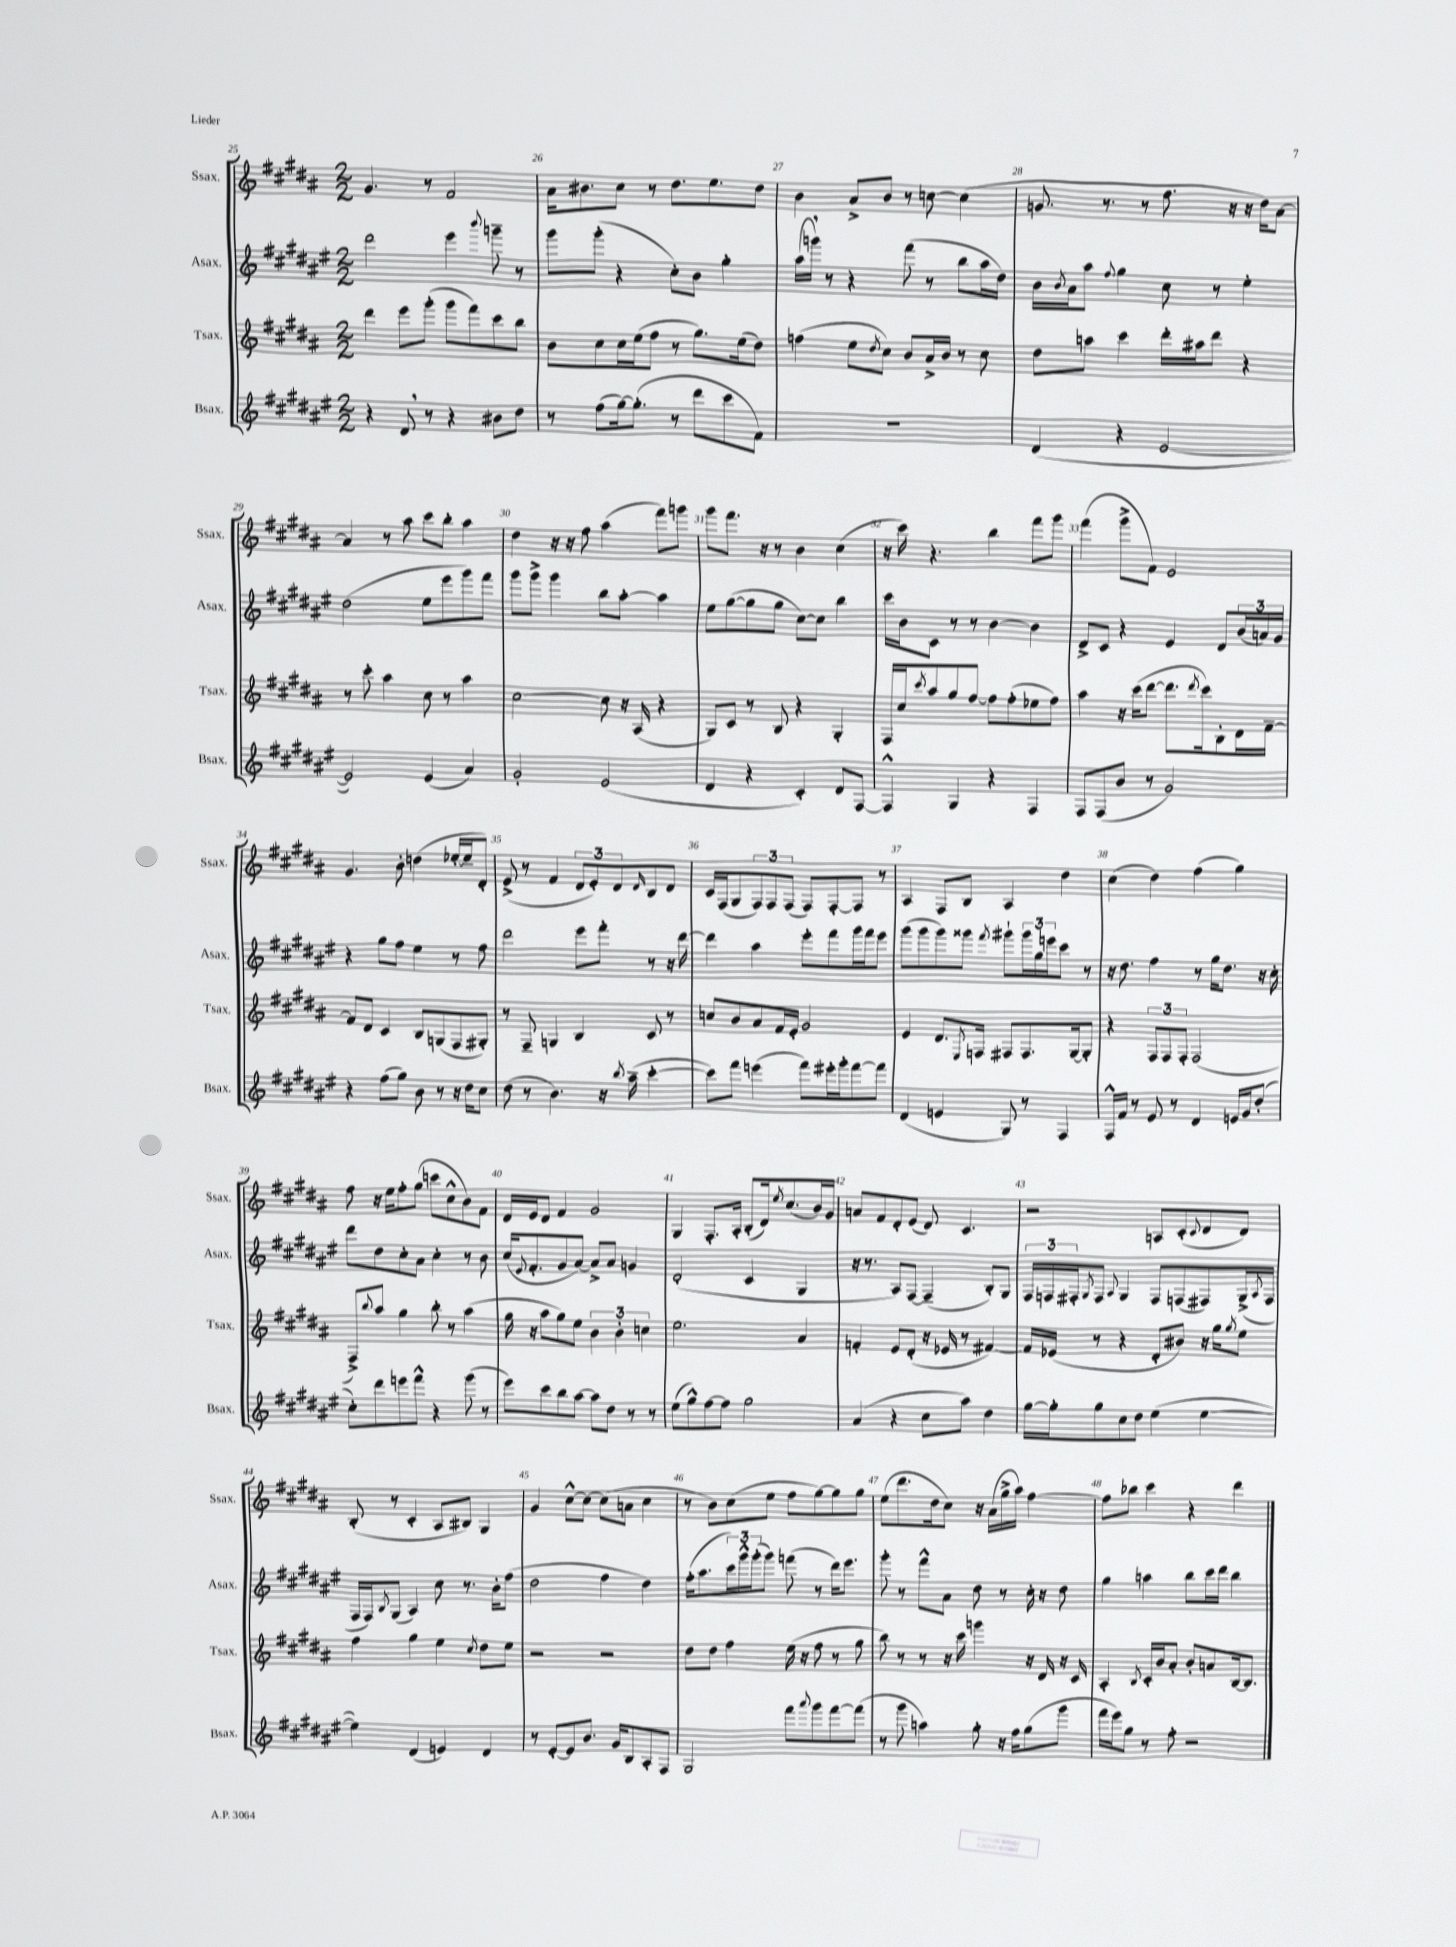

**kern	**kern	**kern	**kern
*staff4	*staff3	*staff2	*staff1
*clefG2	*clefG2	*clefG2	*clefG2
*k[f#c#g#d#a#e#]	*k[f#c#g#d#a#]	*k[f#c#g#d#a#e#]	*k[f#c#g#d#a#]
*M2/2	*M2/2	*M2/2	*M2/2
4r	4ddd#	2ddd#	4.g#
8d#	8eee	.	.
8r	(8ggg#'	.	8r
4r	8ggg#	4eee#	2f#
.	8fff#)	.	.
.	.	8qqbbb	.
8b#	8ccc#	8ggg~	.
8dd#	8bb	8r	.
=	=	=	=
8r	8b	8ggg#	16a#
.	.	.	8.b#
(8ff#	8cc#	(8ggg#'	.
[16gg#)	16cc#	4r	8cc#
(8.gg#']	(16ee	.	.
.	8ff#	.	8r
8r	8r	8cc#')	8.dd#
8ddd#	8.gg#)	8b	.
.	.	.	8.ee
8ccc#	.	4gg#'	.
.	(16ee	.	.
8f#)	8dd#)	.	8dd#
=	=	=	=
1r	(4ff	(16aa#	4b
.	.	16ggg)	.
.	.	8r	.
.	8ee	4r	8a#^
.	8qdd#	.	.
.	8cc#)	.	8b
.	8b	(8fff#	8r
.	16a#^	8r	[8cc
.	16b	.	.
.	8r	8bb	(4cc]
.	8cc#	16aa#	.
.	.	16dd#)	.
=	=	=	=
(4d#	8dd#	16b	8.g
.	.	8qb	.
.	.	16a#	.
.	8aa	8aa#	.
.	.	.	8.r
.	.	8qqff#	.
4r	4ccc#	4gg#	.
.	.	.	8r
[2e#	16ddd#'	8cc#	8.ff#
.	16aa#	.	.
.	8ddd#	8r	.
.	.	.	16r
.	4r	4ee#'	16r
.	.	.	16dd#)
.	.	.	[8a#
=	=	=	=
2e#])	8r	(2dd#	4a#]
.	8ccc#'	.	.
.	4aa#	.	8r
.	.	.	8aa#
(4e#	8cc#	8ee#	8ccc#
.	8r	8eee#	8bb'
4a#)	4aa#	8ggg#)	4aa#
.	.	8fff#	.
=	=	=	=
2g#'	[2cc#	8ggg#	4dd#
.	.	8ggg#^	.
.	.	4ggg#	16r
.	.	.	16r
.	.	.	8ff#
(2e#	8cc#]	8bb	(4aa#
.	16r	[8aa#'	.
.	(16A#	.	.
.	4r	4aa#]	8fff#)
.	.	.	8ggg
=	=	=	=
4d#	8G#)	8ee#	8ggg#
.	8c#	([8gg#	8.fff#
4r	8r	8gg#]	.
.	.	.	16r
.	8B	8gg#	8r
4c#')	4r	[8cc#)	4b
.	.	8cc#]	.
8d#	4G#'	4bb	(4cc#
[8F#	.	.	.
=	=	=	=
4F#^^]	16F#	16ccc#	16r
.	16cc#	16b	16ccc#)
.	8qccc#	.	.
.	8aa#	8c#	4.r
4G#	8gg#	8r	.
.	[8ff#	8r	.
4r	8ff#]	[4b	4bb
.	(8ff#'	.	.
4F#	8ee-	4b]	8fff#
.	8ff#)	.	8ggg#
=	=	=	=
8F#	4aa#	8d#^	(4fff#
(8F#	.	8c#	.
8b	16r	4r	8ggg#^
.	(16ccc#	.	.
8r	[8ddd#	.	8f#)
2g#)	8.ddd#]	4e#	2e
.	8qddd#	.	.
.	16ccc#)	.	.
.	8B'	8d#	.
.	16d#	(24b	.
.	.	24a)	.
.	[16f#~	.	.
.	.	24g#	.
=	=	=	=
4r	8f#]	4r	4.g#
.	8d#	.	.
(8ff#	4c#	8gg#	.
8gg#)	.	8ff#	8b'
8b	8B	4ee#	(4dd
8r	(8G	.	.
16r	8F#	8r	[16ee-'
16dd#	.	.	16ee-~]
8cc#	8G#')	8ff#	8d#')
=	=	=	=
(8dd#	8r	2ddd#	(8e^
8r	8F#~	.	8r
4.b)	4G	.	4f#
.	4B	8eee#	12d#
.	.	.	12e')
16r	.	8fff#'	.
.	.	.	12d#
8qbb	.	.	.
(16aa#~	.	.	.
.	.	.	16qqd#
[4ccc#'	8c#	8r	8B
.	8r	16r	8d#
.	.	[16ddd#	.
=	=	=	=
8ccc#])	8cc	4ddd#]	16c#
.	.	.	(16F#
8fff#	8b	.	8G#
(4eee	8a#	4aa#	12F#)
.	.	.	12F#
.	16f#	.	.
.	.	.	(12F#
.	16e'	.	.
8fff#)	2g#	8eee#'	8F#)
16eee#'	.	8fff#	[8F#'
16ggg#'	.	.	.
[8fff#	.	16ggg#	8F#]
.	.	16fff#	.
8fff#]	.	8eee#	8r
=	=	=	=
(4d#	4e	(8ggg#	4A#
.	.	8ggg#	.
4e	8.d#	8ggg#)	8F#
.	.	8ggg##	8B
.	8qE	.	.
.	16F	.	.
.	.	8qfff#	.
8G#)	8F#	8ggg#`	4A#
8r	8.F#	24ggg#	.
.	.	24gg#	.
.	.	24eee	.
4F#	.	8ccc#	4dd#
.	[16G#	.	.
.	8G#']	8r	.
=	=	=	=
16F#^^	4r	16r	(4cc#
16f#	.	8.dd#	.
8r	.	.	.
8e#	12F#	4ff#	4dd#)
.	12F#	.	.
8r	.	.	.
.	12F#'	.	.
4d#	(2F#	8r	(4ff#
.	.	16gg#	.
.	.	8.dd#	.
16e	.	.	4gg#)
16g#	.	.	.
(8dd#'	.	16r	.
.	.	16cc#'	.
=	=	=	=
8cc#')	8F#^)	8ddd#	8ff#
.	8qqbb	.	.
8ddd#	8aa#	8dd#	16r
.	.	.	16ee
8eee	4gg#	8cc#'	8ff#'
8fff#^^	.	8a#	(8gg#
4r	8bb'	4cc#'	8ccc
.	8r	.	8cc#^^
(8ggg#	(4aa#	8r	8b)
8r	.	8b	8f#
=	=	=	=
8eee#)	16gg#	(16cc#	16d#
.	.	8qqe#	.
.	16r	8.f#'	16e
8ccc#	8aa#	.	8d#
8bb	8gg#)	8g#	4f#
[8aa#	8ee	[8a#)	.
8aa#]	6b	8a#^]	2g#
8dd#	.	8a#	.
.	6b'	.	.
8r	.	4g	.
.	6cc	.	.
8r	.	.	.
=	=	=	=
(8ee#	2.ee	(2d#'	4G#
8gg#^^)	.	.	.
[8ff#	.	.	8.F#'
8ff#]	.	.	.
.	.	.	16A#'
2gg#	.	4c#	(8B'
.	.	.	16d#)
.	.	.	8qee
.	.	.	(8.cc#
.	4a#	4G#	.
.	.	.	16b)
.	.	.	16g#
=	=	=	=
(4a#	4f'	16r	8a
.	.	8.r	.
.	.	.	8f#
4r	8e	8A#)	8d#'
.	(8d#'	[8F#	(8e
8cc#	16r	(4F#~]	8d#)
.	16e-	.	.
8aa#)	8r	.	4.c#
4dd#	[4f#)	8B')	.
.	.	8G#	.
=	=	=	=
[16gg#	16f#]	24F#	2r
.	.	24F	.
16gg#']	(16e-	.	.
.	.	24F#'	.
.	.	8qG#	.
8gg#	8r	8F#	.
.	.	8qqA#	.
8cc#	4r	4G#	.
8dd#	.	.	.
(4ee#	8d#'	8F#	8A
.	8b#)	(8F	(8c#'
.	.	.	8qqc#
[4ee#	16r	8F#)	8d#
.	16gg#	.	.
.	8qgg#	.	.
.	8ee	(16G#^	8d#)
.	.	8qA#	.
.	.	16F#	.
=	=	=	=
4ee#])	4ff#	16F#	(8B'
.	.	16F#)	.
.	.	8qB	.
.	.	(8G#	8r
(4d#	4gg#	4A#)	4c#'
4e)	4ee	8cc#	8A#
.	.	8.r	8B#)
.	8qcc#	.	.
4d#	8dd#	.	4G#
.	.	16b'	.
.	8ee	(8ff#	.
=	=	=	=
8r	2r	2dd#	4g#
[8e#'	.	.	.
8e#]	.	.	[8cc#^^
8.b	.	.	8cc#_
.	2r	4ff#	(8cc#]
16g#	.	.	.
8B	.	.	8a
8A#'	.	4dd#)	4cc#
8F#	.	.	.
=	=	=	=
2G#	8dd#	(16ff#'	8r
.	.	8.aa#	.
.	8dd#	.	8b)
.	4ff#	24ccc#)	(8cc#
.	.	24ggg#^^	.
.	.	(24ggg#'	.
.	.	8ggg#)	8ee
8fff#	(16ee	(8fff	8ff#
.	16r	.	.
8qqaaa#	.	.	.
8ggg#	8ff#	8r	[8gg#)
[8fff#	8r	16ddd#)	8gg#]
.	.	8.eee#	.
(8fff#]	8gg#	.	8gg#
=	=	=	=
8r	8bb)	8ggg#'	(8ee
8ggg#	8r	8r	8.ddd#
4aa)	8r	8fff#^^	.
.	.	.	16dd#
.	16r	8a#	8cc#)
.	16ccc#	.	.
8gg#'	4ggg	8dd#	16r
.	.	.	(16a#
16r	.	8r	16gg#^
16ff#	.	.	16aa#)
(8gg#	16r	16cc#'	[4ff#
.	16d#	16r	.
8ggg#	16r	8dd#	.
.	16c#	.	.
=	=	=	=
16fff#	4A#'	4gg#	8ff#]
16eee#)	.	.	.
8gg#	.	.	8bb-
.	8qB	.	.
8r	16c#'	4aa	4ccc#
.	16b	.	.
8ff#'	8a#'	.	.
2r	8b'	8bb	4r
.	8a	16ccc#	.
.	.	16ddd#	.
.	[16B	4bb	4ddd#
.	8.B]	.	.
==	==	==	==
*-	*-	*-	*-
